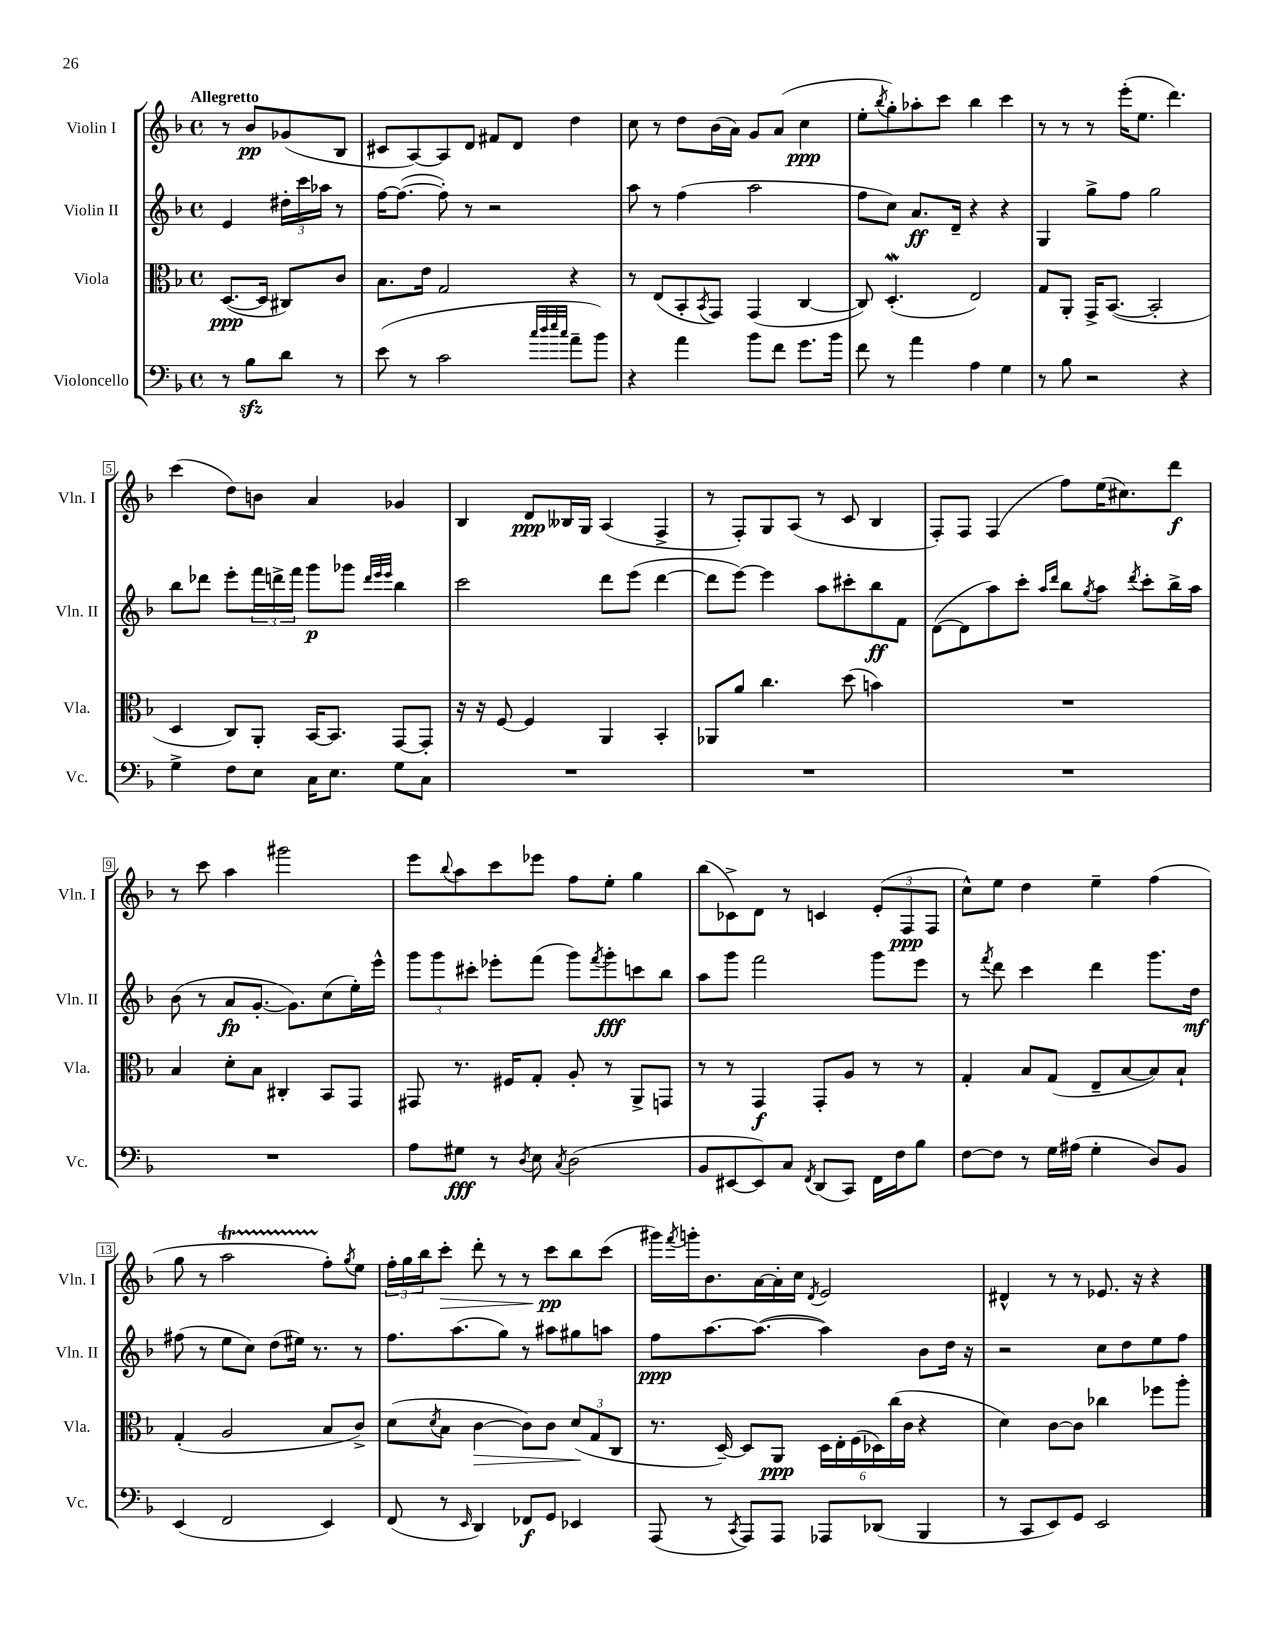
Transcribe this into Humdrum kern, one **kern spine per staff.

**kern	**kern	**kern	**kern
*staff4	*staff3	*staff2	*staff1
*clefF4	*clefC3	*clefG2	*clefG2
*k[b-]	*k[b-]	*k[b-]	*k[b-]
*M4/4	*M4/4	*M4/4	*M4/4
*met(c)	*met(c)	*met(c)	*met(c)
8r	([8.D	4e	8r
8B-	.	.	8b-
.	16D]	.	.
8d	8C#)	24dd#'	(8g-
.	.	24ccc	.
.	.	24aa-	.
8r	8c	8r	8B-
=	=	=	=
(8e	8.B-	[16ff	8c#
.	.	(8.ff_	.
8r	.	.	[8A)
.	16e	.	.
2c	2G	8ff'])	8A]
.	.	8r	8d
.	.	2r	8f#
.	.	.	8d
32qqcc	.	.	.
32qqdd	.	.	.
32qqee	.	.	.
32qqcc	.	.	.
8a~	4r	.	4dd
8b-)	.	.	.
=	=	=	=
4r	8r	8aa	8cc
.	(8E	8r	8r
4a	8BB-'	(4ff	8dd
.	8qBB-	.	.
.	8GG)	.	(16b-
.	.	.	16a)
8b-	(4GG	2aa	8g
8f	.	.	(8a
8.g	[4C	.	4cc
16b-	.	.	.
=	=	=	=
8f	8C])	8ff	8ee'
.	.	.	8qbb-
8r	(4.D'	8cc)	8gg')
4a	.	8.a	8aa-'
.	.	.	8ccc
.	.	16d~	.
4A	2E)	4r	4bb-
4G	.	4r	4ccc
=	=	=	=
8r	8G	4G	8r
8B-	8AA'	.	8r
2r	16GG^	8gg^	8r
.	([8.BB-	.	.
.	.	8ff	(16eee'
.	.	.	8.ee
.	2BB-']	2gg	.
.	.	.	4.ddd)
4r	.	.	.
=	=	=	=
4G^	4D	8bb-	(4ccc
.	.	8ddd-	.
8F	8C)	8eee'	8dd)
8E	8AA'	24fff	8b
.	.	24ddd^	.
.	.	24fff	.
16C	[16BB-	8ggg	4a
8.E	8.BB-]	.	.
.	.	8ggg-	.
.	.	32qqddd	.
.	.	32qqeee	.
.	.	32qqeee	.
8G	[8GG	4bb-	4g-
8C	8GG']	.	.
=	=	=	=
1r	16r	2ccc	4B-
.	16r	.	.
.	[8F	.	.
.	4F]	.	8d
.	.	.	16B--
.	.	.	16G
.	4AA	8ddd	(4A
.	.	(8eee	.
.	4BB-'	[4ddd	4F^
=	=	=	=
1r	8AA-	8ddd]	8r
.	8a	[8eee)	8F')
.	4.cc	4eee]	8G
.	.	.	(8A
.	.	8aa	8r
.	(8dd	8ccc#'	8c
.	4b)	8bb-	4B-
.	.	8f	.
=	=	=	=
1r	1r	([8d	8F')
.	.	8d]	8F
.	.	8aa)	(4F
.	.	8ccc'	.
.	.	16qqaa	.
.	.	16qqddd	.
.	.	8bb-	8ff)
.	.	8qgg	.
.	.	8aa	(16ee
.	.	.	8.cc#)
.	.	8qddd	.
.	.	8ccc'	.
.	.	16bb-^	8ddd
.	.	16aa	.
=	=	=	=
1r	4B-	(8b-	8r
.	.	8r	8ccc
.	8d'	8a	4aa
.	8B-	[8.g'	.
.	4C#'	.	2ggg#
.	.	8.g])	.
.	8BB-	(8cc	.
.	8GG	16ee')	.
.	.	16eee^^	.
=	=	=	=
8A	8GG#	12ggg	8eee
.	.	12ggg	.
.	.	.	8qqbb-
8G#	8.r	.	8aa
.	.	12ccc#'	.
8r	.	8eee-'	8ccc
.	16F#	.	.
8qD	.	.	.
8E	8G'	(8fff	8eee-
8qC	.	.	.
(2D	8A'	8ggg)	8ff
.	.	8qfff	.
.	8r	8ggg'	8ee'
.	8AA^	8ccc	4gg
.	8GG	8bb-	.
=	=	=	=
8BB-	8r	8aa	(8bb-
[8EE#	8r	8ggg	8c-^)
8EE#])	4GG	2fff	8d
8C	.	.	8r
8qFF	.	.	.
(8DD	8GG'	.	4c
8CC)	8A	.	.
16FF	8r	8ggg	(12e'
16F	.	.	.
.	.	.	12F
8B-	8r	8eee	.
.	.	.	12F
=	=	=	=
[8F	4G'	8r	8cc^^)
.	.	8qfff	.
8F]	.	8ddd	8ee
8r	8B-	4ccc	4dd
16G	(8G	.	.
(16A#	.	.	.
4G'	8E~	4ddd	4ee~
.	[8B-	.	.
8D)	8B-])	8.ggg	(4ff
8BB-	8B-`	.	.
.	.	16dd	.
=	=	=	=
(4EE	(4G'	(8ff#	8gg
.	.	8r	8r
2FF	2A	8ee	2aa
.	.	8cc)	.
.	.	(8dd	.
.	.	16ee#)	.
.	.	8.r	.
4EE)	8B-	.	8ff')
.	.	.	8qgg
.	8c^)	8r	8ee
=	=	=	=
(8FF	(8d	8.ff	24ff'
.	.	.	24gg
.	.	.	24bb-
.	8qd	.	.
8r	8B-	.	8ccc'
.	.	(8.aa	.
16qqEE	.	.	.
4DD)	[4c	.	8ddd'
.	.	8gg)	8r
8FF-	8c])	8r	8r
8GG	8c	8aa#	8ccc
4EE-	(12d	8gg#	8bb-
.	12G	.	.
.	.	8aa	(8ccc
.	12C	.	.
=	=	=	=
(8AAA	8.r	8ff	16ggg#)
.	.	.	8qfff
.	.	.	16ggg'
8r	.	[8.aa	8.b-
.	[16D~)	.	.
8qCC	.	.	.
8AAA)	8D]	.	.
.	.	(8.aa_	[16a
8AAA	8AA	.	16a']
.	.	.	16cc
.	.	.	8qd
8AAA-	24D	4aa])	2e
.	24E'	.	.
.	(24F	.	.
(8DD-	24D-)	.	.
.	(24cc	.	.
.	24c	.	.
4BBB-	4r	8b-	.
.	.	16dd	.
.	.	16r	.
=	=	=	=
8r	4d)	2r	4d#^^
8CC	.	.	.
8EE)	[8c	.	8r
8GG	8c]	.	8r
2EE	4cc-	8cc	8.e-
.	.	8dd	.
.	.	.	16r
.	8ff-	8ee	4r
.	8aa'	8ff	.
==	==	==	==
*-	*-	*-	*-
